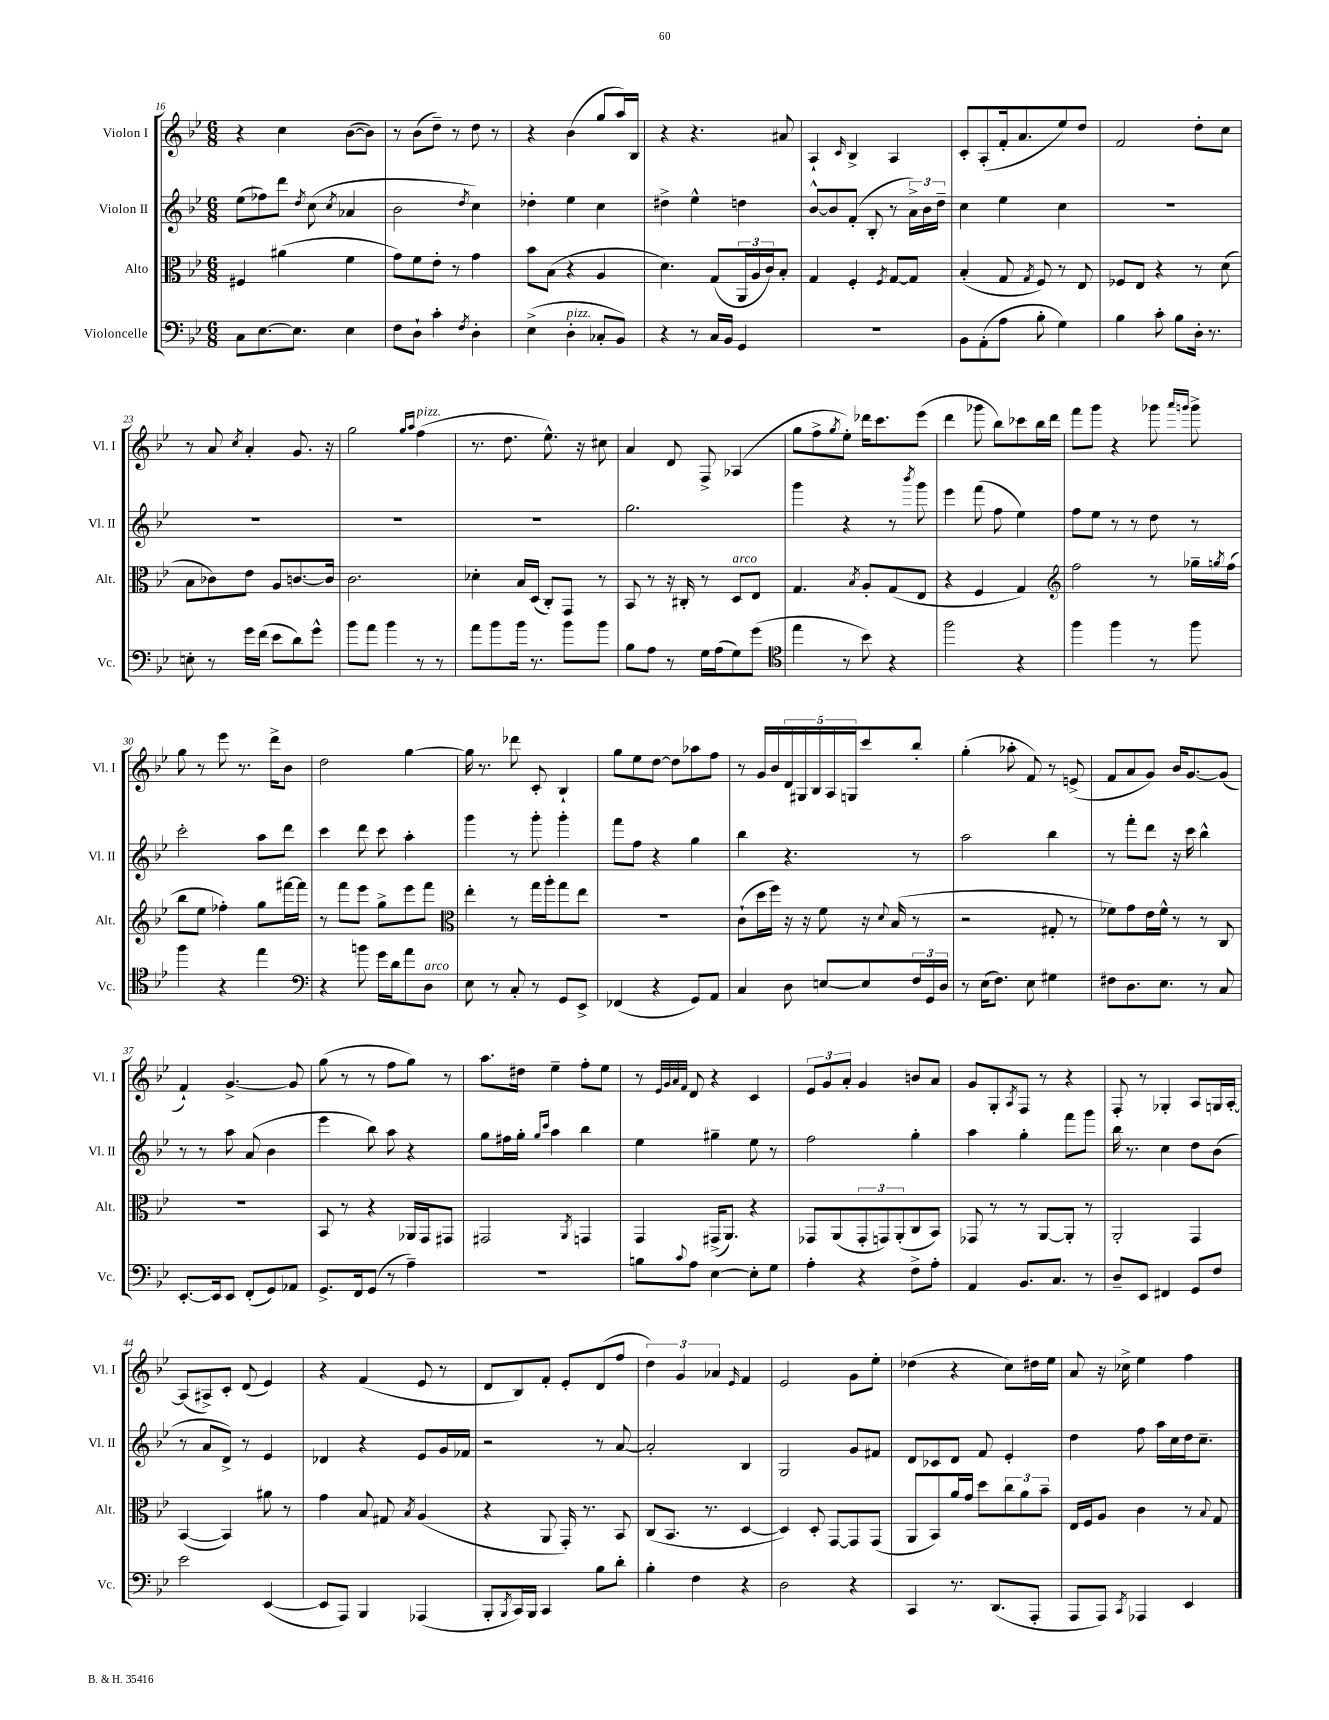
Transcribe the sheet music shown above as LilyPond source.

<<
\new StaffGroup <<
\new Staff = "s0" \with { instrumentName = "Violon I" shortInstrumentName = "Vl. I" } {
    \clef treble \key bes \major \numericTimeSignature \time 6/8
    r4 c''4 bes'8~( bes'8) |
    r8 bes'8( d''8--) r8 d''8 r8 |
    r4 bes'4( g''8 a''16) bes16 |
    r4 r4. ais'8 |
    a4-! \grace { c'16 } bes4-> a4 |
    c'8-. a8-.( f'16-. a'8. ees''8) d''8 |
    f'2 d''8-. c''8 |
    r8 a'8 \acciaccatura { c''8 } a'4-. g'8. r16 |
    g''2 \grace { g''16 a''16 } f''4^\markup { \italic "pizz." }( |
    r8. d''8. ees''8.-^) r16 cis''8 |
    a'4 d'8 f8-> aes4( |
    g''8 f''8-> \acciaccatura { g''8 } ees''8-.) des'''16 c'''8. ees'''8( |
    d'''4 ges'''8 bes''8) ces'''8 bes''16 d'''16 |
    f'''8 g'''8 r4 ges'''8 \grace { a'''16 g'''16 } g'''8-> |
    g''8 r8 ees'''8 r8. d'''16-> bes'8 |
    d''2 g''4~ |
    g''16 r8. des'''8 c'8-. bes4-! |
    g''8 ees''8 d''8~ d''8 aes''8 f''8 |
    r8 g'16 bes'16 \tuplet 5/4 { d'16 gis16 bes16 a16 g16 } c'''8 bes''8-. |
    g''4-.( aes''8-. f'8) r8 e'8->( |
    f'8 a'8 g'8) bes'16 g'8.~ g'8( |
    f'4-!) g'4.~-> g'8 |
    g''8( r8 r8 f''8 g''8) r8 |
    a''8. dis''16 ees''4-- f''8-. ees''8 |
    r8 \grace { ees'32 g'32 a'32 f'32 } d'8 r4 c'4 |
    \tuplet 3/2 { ees'8 g'8 a'8-. } g'4 b'8 a'8 |
    g'8 g8-. \acciaccatura { a8 } f8 r8 r4 |
    f8-. r8 ges4-. a8 g16 a16~-. |
    a8( ais8->) c'8-. d'8( ees'4) |
    r4 f'4( ees'8 r8 |
    d'8 bes8) f'8-. ees'8-. d'8( f''8 |
    \tuplet 3/2 { d''4) g'4 aes'4 } \grace { ees'16 } f'4 |
    ees'2 g'8 ees''8-. |
    des''4( r4 c''8) dis''16 ees''16 |
    a'8 r16 ces''16-> ees''4 f''4 \bar "|." |
}
\new Staff = "s1" \with { instrumentName = "Violon II" shortInstrumentName = "Vl. II" } {
    \clef treble \key bes \major \numericTimeSignature \time 6/8
    ees''8( fes''8) d'''8 \acciaccatura { d''8 } c''8( \acciaccatura { c''8 } aes'4 |
    bes'2 \acciaccatura { d''8 } c''4) |
    des''4-. ees''4 c''4 |
    dis''4-> ees''4-^ d''4 |
    bes'8~-^ bes'8 f'8-.( bes8-. r8 \tuplet 3/2 { a'16->) bes'16 d''16-- } |
    c''4 ees''4 c''4 |
    R2. |
    R2. |
    R2. |
    R2. |
    g''2. |
    g'''4 r4 r8 \acciaccatura { bes'''8 } g'''8 |
    ees'''4 f'''8( f''8 ees''4) |
    f''8 ees''8 r8 r8 d''8 r8 |
    c'''2-. a''8 d'''8 |
    c'''4 d'''8 c'''8 a''4-. |
    g'''4 r8 g'''8-. g'''4-. |
    f'''8 f''8 r4 g''4 |
    bes''4 r4. r8 |
    a''2 bes''4 |
    r8 f'''8-. d'''8 r16 c'''16 bes''4-^ |
    r8 r8 a''8 a'8( bes'4 |
    ees'''4 bes''8) a''8 r4 |
    g''8 fis''16 g''16-. \grace { g''16 c'''16 } a''4 bes''4 |
    ees''4 gis''4-- ees''8 r8 |
    f''2 g''4-. |
    a''4 g''4-. f'''8 g'''8 |
    bes''16 r8. c''4 d''8 bes'8( |
    r8 a'8 d'8->) r8 ees'4 |
    des'4 r4 ees'8 g'16 fes'16 |
    r2 r8 a'8~ |
    a'2-. bes4 |
    g2 g'8 fis'8 |
    d'8 ces'8 d'8 f'8 ees'4-. |
    d''4 f''8 a''16 c''16 d''16 c''8.-- \bar "|." |
}
\new Staff = "s2" \with { instrumentName = "Alto" shortInstrumentName = "Alt." } {
    \clef alto \key bes \major \numericTimeSignature \time 6/8
    fis4 ais'4( f'4 |
    g'8) f'8 ees'8-. r8 g'4 |
    bes'8 bes8( r4 a4 |
    d'4.) g8( \tuplet 3/2 { a,16 a16 c'16) } bes8-. |
    g4 f4-. \acciaccatura { f8 } g8~ g8 |
    bes4-.( g8 \acciaccatura { g8 } f8) r8 ees8 |
    fes8 ees8 r4 r8 d'8( |
    bes8 ces'8) ees'8 a8 c'8.~ c'16 |
    c'2. |
    des'4-. bes16 d16( c8-.) g,8 r8 |
    bes,8 r8 r16 cis16-. r8 d8^\markup { \italic "arco" } ees8 |
    g4. \acciaccatura { bes8 } a8-. g8( ees8 |
    r4 f4 g4) |
    \clef treble f''2 r8 ges''16-- \acciaccatura { g''8 } f''16( |
    bes''8 ees''8 fes''4-.) g''8 fis'''16~ fis'''16 |
    r8 f'''8 ees'''8 g''8-> ees'''8 f'''8 |
    \clef alto ees''4-. r8 g''16 a''16-. g''8 ees''8 |
    R2. |
    c'8-!( d''16 f''16) r16 r16 f'8 r16 \appoggiatura { d'8 } bes16( r8 |
    r2 gis8-. r8 |
    fes'8) g'8 ees'16 fes'16-^ r8 r8 c8 |
    R2. |
    bes,8 r8 r4 aes,16 g,16 gis,8 |
    gis,2 \acciaccatura { a,8 } g,4 |
    g,4 gis,16->( a,8.) r4 |
    ges,8 a,8( \tuplet 3/2 { ges,8-. g,8) a,8-.( } c8 bes,8) |
    ges,8 r8 r8 a,8~ a,8-. r8 |
    a,2-. g,4 |
    bes,4~( bes,4) ais'8 r8 |
    g'4 bes8 gis8 \acciaccatura { bes8 } a4( |
    r4 a,8 g,16-.) r8. bes,8 |
    c8( bes,8. r8. d4~ |
    d4) d8-. g,8~ g,8 g,8( |
    a,8 bes,8) a'16 g'16 d''8 \tuplet 3/2 { c''8 a'8 bes'8-- } |
    ees16 f16 a8 c'4 r8 \appoggiatura { bes8 } g8 \bar "|." |
}
\new Staff = "s3" \with { instrumentName = "Violoncelle" shortInstrumentName = "Vc." } {
    \clef bass \key bes \major \numericTimeSignature \time 6/8
    c8 ees8.~ ees8. ees4 |
    f8 d8-! c'4-. \acciaccatura { f8 } d4-. |
    ees4->( d4-.^\markup { \italic "pizz." } ces8-. bes,8) |
    r4 r8 c16 bes,16 g,4 |
    R2. |
    bes,8 a,8-.( a8 bes8-. g4) |
    bes4 c'8-. bes8 d16-. r8. |
    e8-. r8 g'16 f'16( ees'8 d'8) g'8-^ |
    bes'8 a'8 bes'4 r8 r8 |
    a'8 bes'8 bes'16 r8. bes'8 bes'8 |
    bes8 a8 r8 g16 a16( g8) g'8( |
    \clef tenor ees''4 r8 bes'8) r4 |
    f''2 r4 |
    f''4 f''4 r8 f''8 |
    f''4 r4 ees''4 |
    \clef bass r4 b'8 g'16 d'16 a'8 d8^\markup { \italic "arco" } |
    ees8 r8 c8-. r8 g,8 ees,8-> |
    fes,4( r4 g,8) a,8 |
    c4 d8 e8~ e8 \tuplet 3/2 { f16 g,16 d16 } |
    r8 ees16( f8.) ees8 gis4 |
    fis8 d8. ees8. r8 c8 |
    ees,8.~-. ees,16 ees,8 f,8-.( g,8) aes,8 |
    g,8.-> f,16 g,8( r8 a4--) |
    R2. |
    b8 \appoggiatura { c'8 } a8 ees4~ ees8-. g8 |
    a4-. r4 f8-> a8-. |
    a,4 bes,8. c8. r8 |
    d8-- ees,8 fis,4 g,8 f8 |
    ees'2 ees,4~( |
    ees,8 a,,8) bes,,4 aes,,4( |
    bes,,8-. \acciaccatura { bes,,8 } c,16) bes,,16 c,4 bes8 d'8-. |
    bes4-. f4 r4 |
    d2 r4 |
    c,4 r8. d,8.( a,,8-. |
    a,,8 a,,8) \acciaccatura { c,8 } aes,,4 ees,4 \bar "|." |
}
>>
>>
\layout { \context { \Score currentBarNumber = #16 } }
